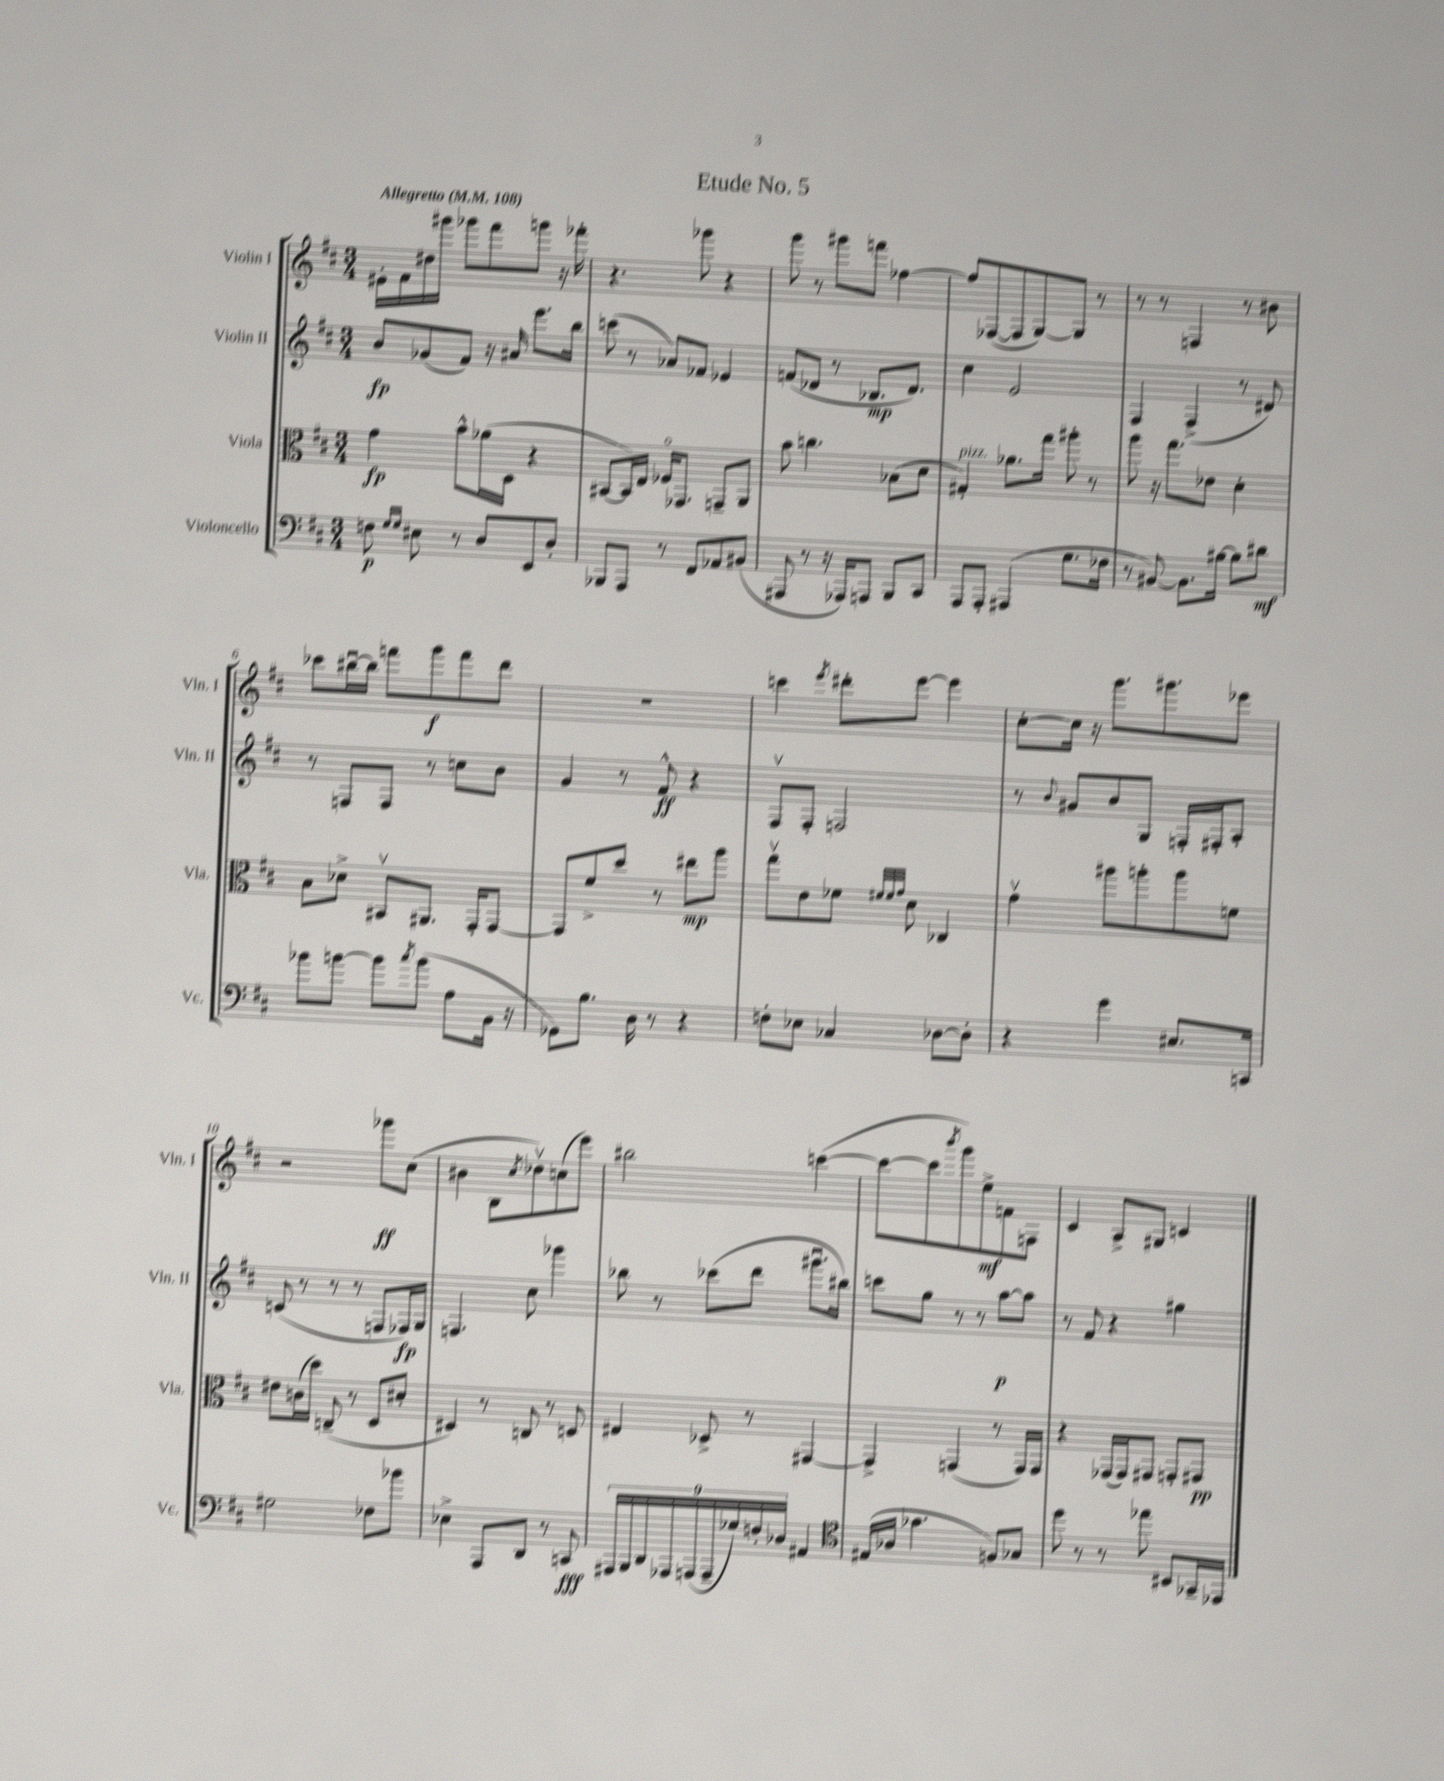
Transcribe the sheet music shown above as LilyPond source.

\header { title = "Etude No. 5" }
<<
\new StaffGroup <<
\new Staff = "s0" \with { instrumentName = "Violin I" shortInstrumentName = "Vln. I" } {
    \clef treble \key d \major \numericTimeSignature \time 3/4 \tempo "Allegretto" 4 = 108
    eis'16-. fis'16 dis''16 gis'''16 ges'''8 fis'''8 g'''8 r16 fes'''16-. |
    r4. ges'''8 r4 |
    g'''8 r8 gis'''8 f'''8 fes''4~ |
    fes''8 fes8~( fes8 g8~) g8 r8 |
    r8 r8 f4 r8 bis'8 |
    ces'''8 bis''16~\downbow bis''16 f'''8 g'''8\f f'''8 d'''8 |
    R2. |
    c'''4 \acciaccatura { e'''8 } dis'''8-. e'''8~ e'''4 |
    cis''8~-. cis''16 r16 g'''8. gis'''8. ees'''8 |
    r2 ges'''8\ff cis''8( |
    bis'4 b8 \acciaccatura { cis''8 } des''8\upbow) c''8( e'''8) |
    bis''2 c'''4~( |
    c'''8~ c'''8 \acciaccatura { b'''8 } g'''8) e''8->\mf f'8 f8 |
    cis'4 a8-> gis8 c'4 \bar "|." |
}
\new Staff = "s1" \with { instrumentName = "Violin II" shortInstrumentName = "Vln. II" } {
    \clef treble \key d \major \numericTimeSignature \time 3/4
    b'8\fp ges'8( fis'8) r16 ais'16 e'''8. b''16 |
    c'''8( r8 aes'8) fes'8 ees'4 |
    f'8( des'8 r8 bes8.\mp des'8.) |
    cis''4 e'2 |
    fis4 fis4->( r8 dis'8) |
    r8 f8 f8 r8 c''8 b'8 |
    g'4 r8 fis'8-^\ff r4 |
    fis8\upbow fis8-. f2 |
    r8 \appoggiatura { b'8 } gis'8 b'8 g8 f16-. fis16-. a8-. |
    c'8( r8 r8 r8 f8 fes16\fp) g16 |
    f4. cis''8 ges'''4 |
    bes''8 r8 ces'''8( d'''8 gis'''8.\downbow bis''16) |
    c'''8 g''8 r8 r8 a''8~\p a''8 |
    r8 fis'8 r4 gis''4 \bar "|." |
}
\new Staff = "s2" \with { instrumentName = "Viola" shortInstrumentName = "Vla." } {
    \clef alto \key d \major \numericTimeSignature \time 3/4
    g'4\fp b'8-^ aes'16( d16 r4 |
    bis,8~ bis,16) e16 fes16\flageolet ges,8. g,8-- a,8 |
    b'8 c''4. bes8( d'8 |
    gis4-.^\markup { \italic "pizz." }) aes'8. g''16 ais''8-. r8 |
    a''8 r16 g''8. ees'8 d'4-. |
    b8 des'8-> bis,8\upbow ais,8. g,16-. g,8~ |
    g,8 fis'8-> d''8 r8 eis''8\mp a''8 |
    g''8\upbow e'8 fes'8 \grace { fis'32 fis'32 g'32 } d'8 ces4 |
    g'4\upbow ais''8 a''8-. a''8 f'8 |
    eis'8 c'16( d''16) c8--( r8 d8 dis'8-. |
    dis4) r8 c8 r8 d8 |
    eis4 des8-> r8 gis,4~ |
    gis,4-> g,4( r8 g,16) g,16 |
    r4 ges,16( ges,16) gis,8 g,8-. gis,8\pp \bar "|." |
}
\new Staff = "s3" \with { instrumentName = "Violoncello" shortInstrumentName = "Vc." } {
    \clef bass \key d \major \numericTimeSignature \time 3/4
    f8\p \grace { g16 g16 } eis8 r8 d8 e,8 d8-. |
    bes,,8 a,,8 r8 fis,8 aes,8 bis,8( |
    ais,,8 r8 r16 aes,,16) a,,8 b,,8 cis,8 |
    a,,8 a,,8-. ais,,4( g8. fes16 |
    r8 bis,8~) bis,8. bis16~ bis8 dis'8\mf |
    bes'8 b'8~ b'8 \acciaccatura { cis''8 } b'8( a8 b,16 r16 |
    ges,8) b8. d16 r8 r4 |
    f8-. ees8 ces4 des8~ des8-. |
    r4 g'4 eis8. c,16 |
    gis2 fes8 bes'8 |
    ees4-> a,,8 d,8 r8 c,8\fff |
    \tuplet 9/8 { ais,,16 b,,16 d,16 aes,,16 a,,16( a,,16-- ges16) f16-. des16 } ais,4 |
    \clef tenor eis16( aes16 ges'4. f8) ges8 |
    d''8 r8 r8 ees''8 bis,8 ges,16-- ees,16 \bar "|." |
}
>>
>>
